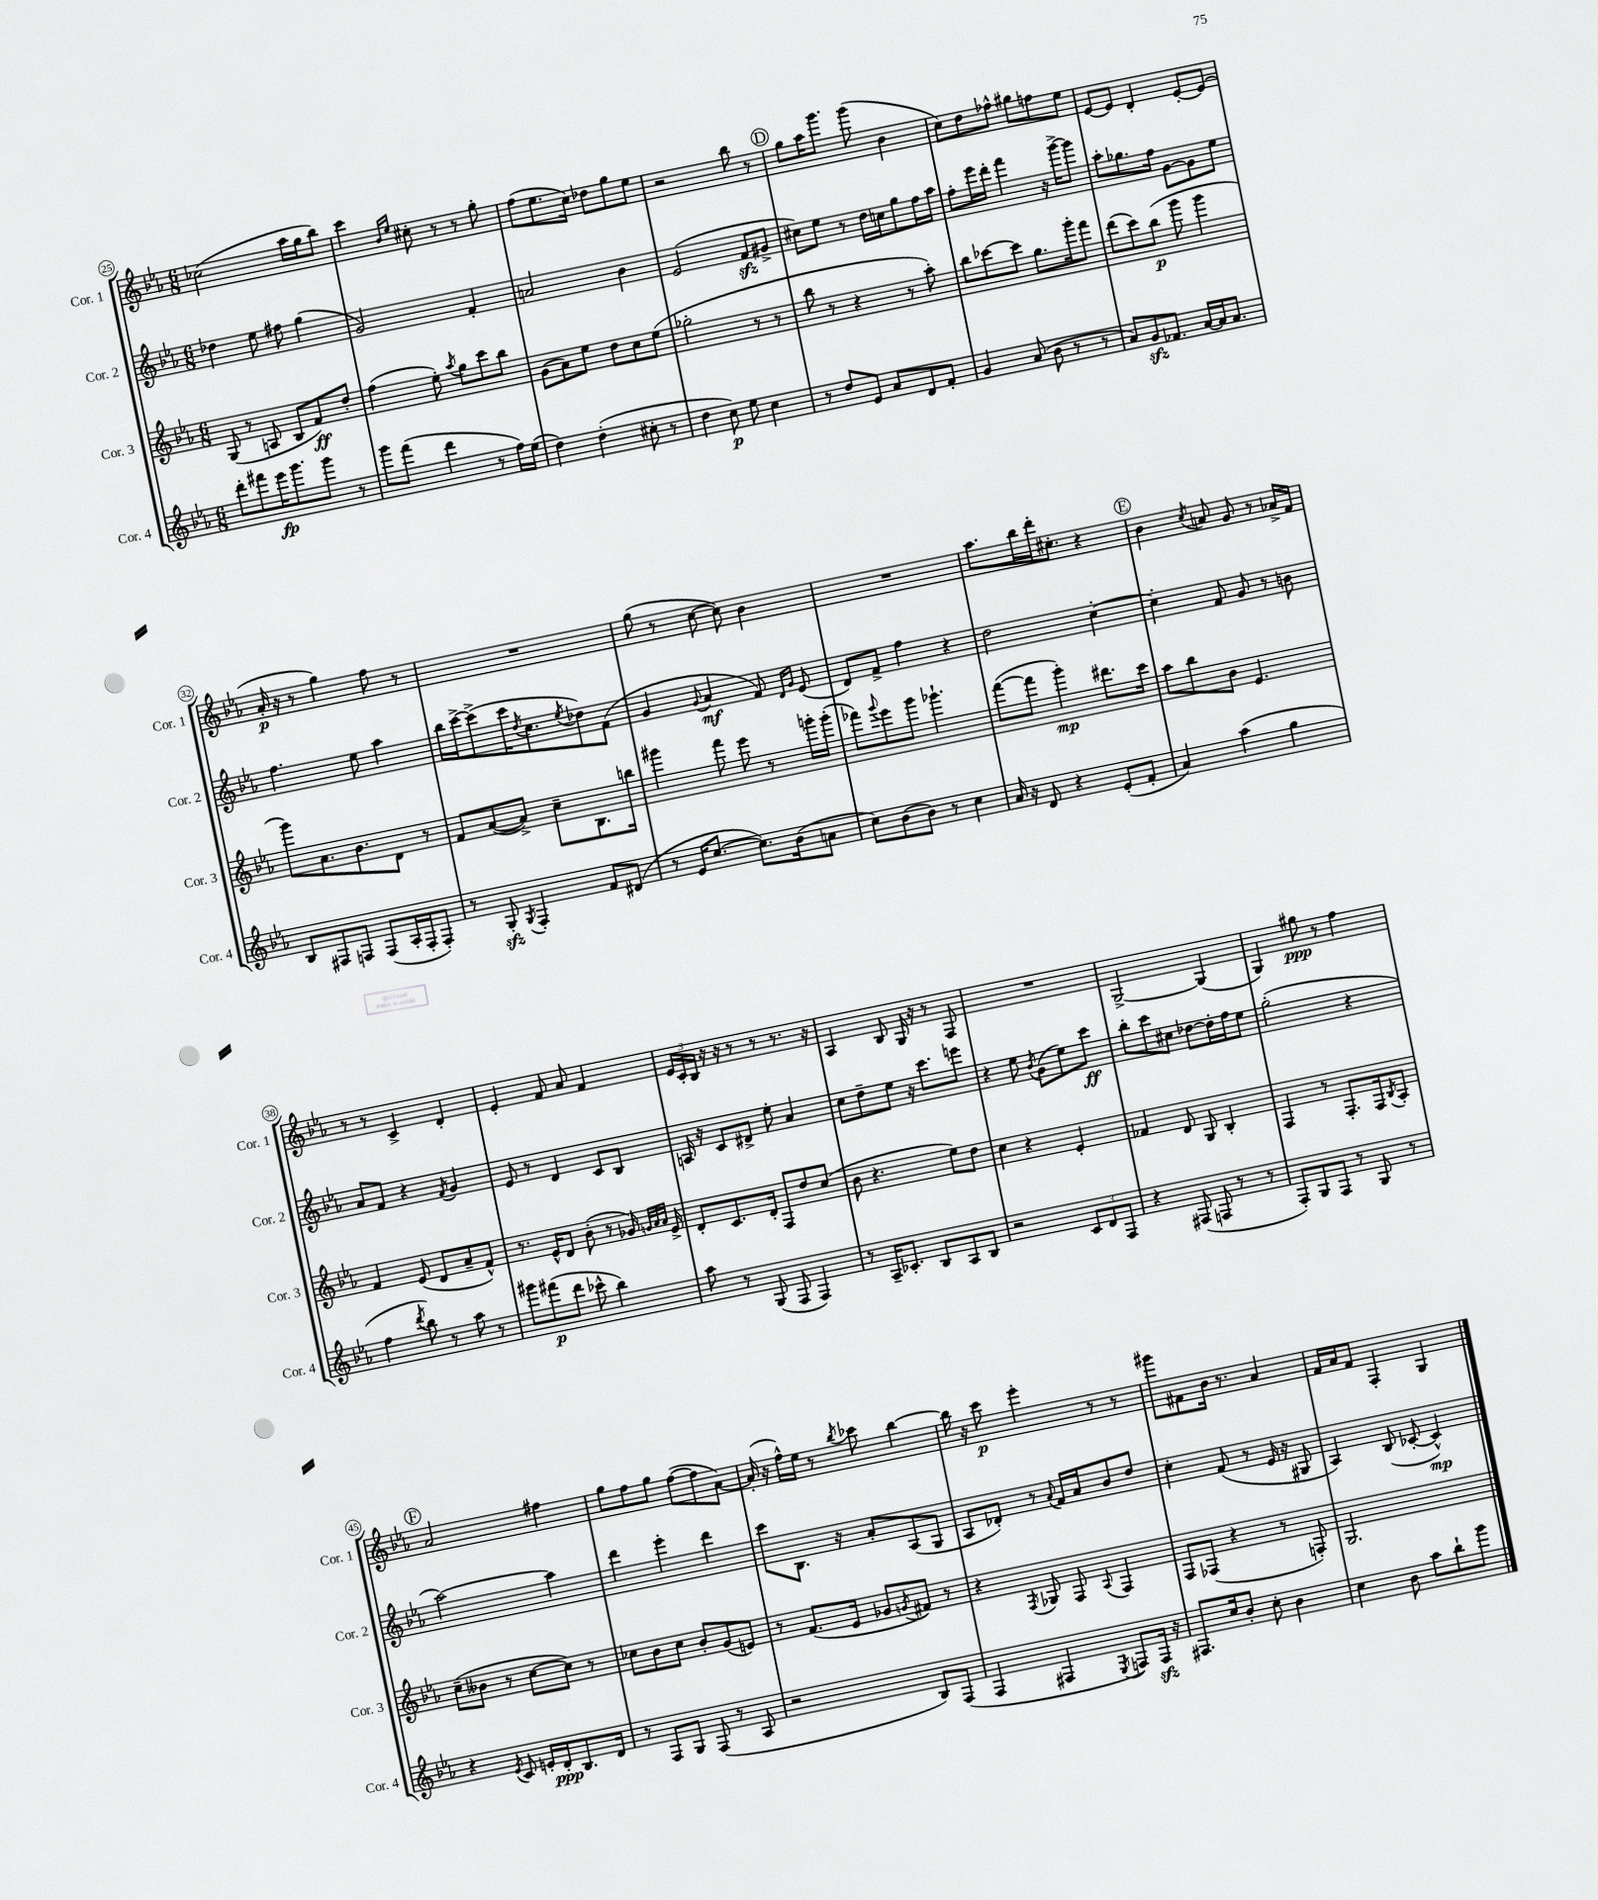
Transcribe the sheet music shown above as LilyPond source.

<<
\new StaffGroup <<
\new Staff = "s0" \with { instrumentName = "Cor. 1" shortInstrumentName = "Cor. 1" } {
    \clef treble \key ees \major \numericTimeSignature \time 6/8
    ces''2( aes''16 g''16 bes''8) |
    c'''4 \grace { bes'16 ees''16 } cis''8-. r8 r8 g''8-. |
    f''8( ees''8. c''16) des''8 g''8 ees''8 |
    r2 bes''8 r8 |
    \mark \markup { \circle "D" } g''8 aes''16 g'''8. g'''8( bes'4 |
    c''8) d''8 fes''8-^ gis''8 f''8 ees''8 |
    ees'8~ ees'8 d'4-. ees'8~-. ees'8( |
    aes'16-.\p r16 r8 g''4) f''8 r8 |
    R2. |
    g''8( r8 c''8~ c''8) bes'4 |
    R2. |
    aes''8. bes''16 d'''16-. cis''8.-. r4 |
    \mark \markup { \circle "E" } bes'4 \acciaccatura { c''8 } a'8 g'8 r8 aes'16-> f'16 |
    r8 r8 c'4-> d'4-. |
    ees'4-. f'8 aes'8 f'4 |
    \tuplet 3/2 { ees'16 c'16-. bes16 } r16 r16 r8 r8 r8. r16 |
    aes4 bes8 g16 r16 r8 f8 |
    R2. |
    g2~-> g4( |
    g4) gis''8\ppp r8 f''4 |
    \mark \markup { \circle "F" } aes'2 fis''4 |
    g''8 f''8 g''8 f''8~( f''8 aes'8~) |
    aes'16-.( r16 f''16-^) ees''16 r8 \acciaccatura { bes''8 } ces'''8 bes''4~ |
    bes''16 r16 c'''8\p ees'''4-. r8 r8 |
    gis'''8 fis'8 bes'16 r8. aes'4 |
    f'16 aes'16 f'8 f4-. g4 \bar "|." |
}
\new Staff = "s1" \with { instrumentName = "Cor. 2" shortInstrumentName = "Cor. 2" } {
    \clef treble \key ees \major \numericTimeSignature \time 6/8
    des''4 ees''8 fis''8 g''4( |
    g'2) f'4-. |
    a'2 bes'4 |
    ees'2( f'8\sfz gis'8-> |
    \mark \markup { \circle "D" } cis''8) ees''8 r8 d''16 c''16 g''8 f''16 aes''16 |
    f''8-. ees'''16 d'''16-. f'''4 r16 g'''16~-> g'''8 |
    aes''8-. ges''8. f''16 g'8~ g'8 ees''8 |
    f''4. ees''8 aes''4 |
    bes''16 c'''16~-> c'''8->( c'''16 \acciaccatura { d''8 } c''8. \acciaccatura { ees''8 } des''8) f'8( |
    g'4 \appoggiatura { g'8 } aes'4\mf f'8) \grace { d'16 g'16 } ees'8( |
    d'8) f'8-> f''4 r4 |
    d''2 c''4~-. |
    \mark \markup { \circle "E" } c''4-. f'8 g'8 r8 b'8 |
    aes'8 f'8 r4 \acciaccatura { f'8 } g'4 |
    ees'8 r8 d'4 c'8 bes8 |
    a16 r16 c'8 dis'8-> ees''8-. aes'4 |
    c''8 d''8-- ees''8 r16 c'''8. e'''8 |
    r4 ees''8 \acciaccatura { bes'8 } g'8( ees''8) c'''8\ff |
    bes''8-. c'''8 cis''8 des''8~ des''16-. f''16 ees''8 |
    g''2-.( r4 |
    \mark \markup { \circle "F" } aes''2~) aes''4 |
    d'''4 ees'''4-. d'''4 |
    c'''8 bes8. r16 aes'8-. aes8( g8 |
    aes8 des'8-.) r8 \appoggiatura { aes'8 } f'16 aes'16 bes'8 d''8 |
    c''4-. f'8( r8 ees'16 r16 gis8 |
    aes4) bes8( ces'8~-. ces'4-^\mp) \bar "|." |
}
\new Staff = "s2" \with { instrumentName = "Cor. 3" shortInstrumentName = "Cor. 3" } {
    \clef treble \key ees \major \numericTimeSignature \time 6/8
    g8( r8 a8 bes8 f'8\ff) d''8-. |
    f''4( ees''8-.) \acciaccatura { aes''8 } g''8 c'''8 bes''8 |
    g'8( aes'8) ees''8 d''8 c''8 ees''8( |
    ges''2-. r8 r8 |
    \mark \markup { \circle "D" } bes''8 r8 r4 r8 aes''8-.) |
    bes''8 ces'''8~ ces'''8 g''8. g'''16-. f'''8 |
    d'''8( c'''8) bes''8\p( g'''8 g'''4 |
    g'''8) aes'8. bes'8. d'8 r8 |
    f'8 aes'8~( aes'8->) c''8-- bes8. b''16 |
    gis'''4 f'''8 ees'''8 r8 g'''16-. g'''16-.( |
    fes'''8) \appoggiatura { g'''8 } ees'''8 g'''8 ges'''4.-! |
    f'''8~( f'''8 g'''4-.\mp) dis'''8. c'''16 |
    \mark \markup { \circle "E" } aes''8 bes''8 bes'8 ees'4. |
    f'4 ees'8( d'8 aes'8-- f'8-^) |
    r8. ees'16-^ d'8 bes'8-.( r8 ges'16) \grace { g'32 aes'32 aes'32 } ees'16-> |
    d'8-. c'8. d'16-. f8 d''8 c''8( |
    bes'8 r4. ees''8) d''8 |
    c''4 r4 ees'4-. |
    fes'4 d'8 g8 bes4-. |
    f4 r8 f8.-. f16 \acciaccatura { bes8 } aes8-. |
    \mark \markup { \circle "F" } c''8--( beses'8 r8 c''8~ c''8) r8 |
    ces''8 bes'8 ces''8 bes'8-. g'8( e'8) |
    r8 f'8.( ees'16 ges'8 \acciaccatura { g'8 } fis'8) r8 |
    r4 \acciaccatura { f8 } ges8 f8 \appoggiatura { aes8 } f4 |
    f8 fes8( r4 r8 f8-.) |
    g2. \bar "|." |
}
\new Staff = "s3" \with { instrumentName = "Cor. 4" shortInstrumentName = "Cor. 4" } {
    \clef treble \key ees \major \numericTimeSignature \time 6/8
    d'''8-. fis'''8 ees'''16\fp g'''8. g'''8 r8 |
    g'''8 f'''8( d'''4 r8 f''16) ees''16( |
    d''4) d''4-.( cis''8-. r8 |
    d''4 c''8\p) ees''8 c''4 |
    \mark \markup { \circle "D" } r8 d''8 ees'8 aes'8 d'8 f'8-. |
    g'4 aes'8( bes'8 r8 r8 |
    aes'8) g'8\sfz fes'8. aes'16~ aes'16 aes'8. |
    bes8 fis8 f8 f8( aes16-. f16-. f8-.) |
    r8 g8-.\sfz \acciaccatura { g8 } f4-. f'8 dis'8( |
    r8 ees'16 c''8.~ c''8.) bes'16( a'8 |
    c''8) bes'8( bes'8) r8 c''4 |
    aes'16 r16 d'8 r4 ees'8-.( f'8-. |
    \mark \markup { \circle "E" } aes'4) aes''4( g''4 |
    f''4 \acciaccatura { d'''8 } bes''8) r8 aes''8 r8 |
    gis'''8 fis'''8\p( d'''8 ces'''8-^ bes''4) |
    aes''8 r8 g8( f8 f4) |
    r8 aes16-- ces'8.-. bes8 aes8 bes8 |
    r2 \tuplet 3/2 { c'8 d'8 f8 } |
    r4 fis8( f8 r8 r8 |
    f8-.) g8 f8 r8 g8 r8 |
    \mark \markup { \circle "F" } r4 \acciaccatura { ees'8 } c'8 e'16-. d'16-.\ppp bes8. d'16 |
    r8 f8 g8 f8( r8 aes8 |
    r2 bes8) f8( |
    f4 fis4 \acciaccatura { ees8 } f8) f16\sfz r16 |
    fis8. c''16 bes'8-. c''8-. bes'4 |
    c''4 bes'8 aes''8 bes''8-! g'''8 \bar "|." |
}
>>
>>
\layout { \context { \Score currentBarNumber = #25 \override BarNumber.stencil = #(make-stencil-circler 0.1 0.3 ly:text-interface::print) } }
